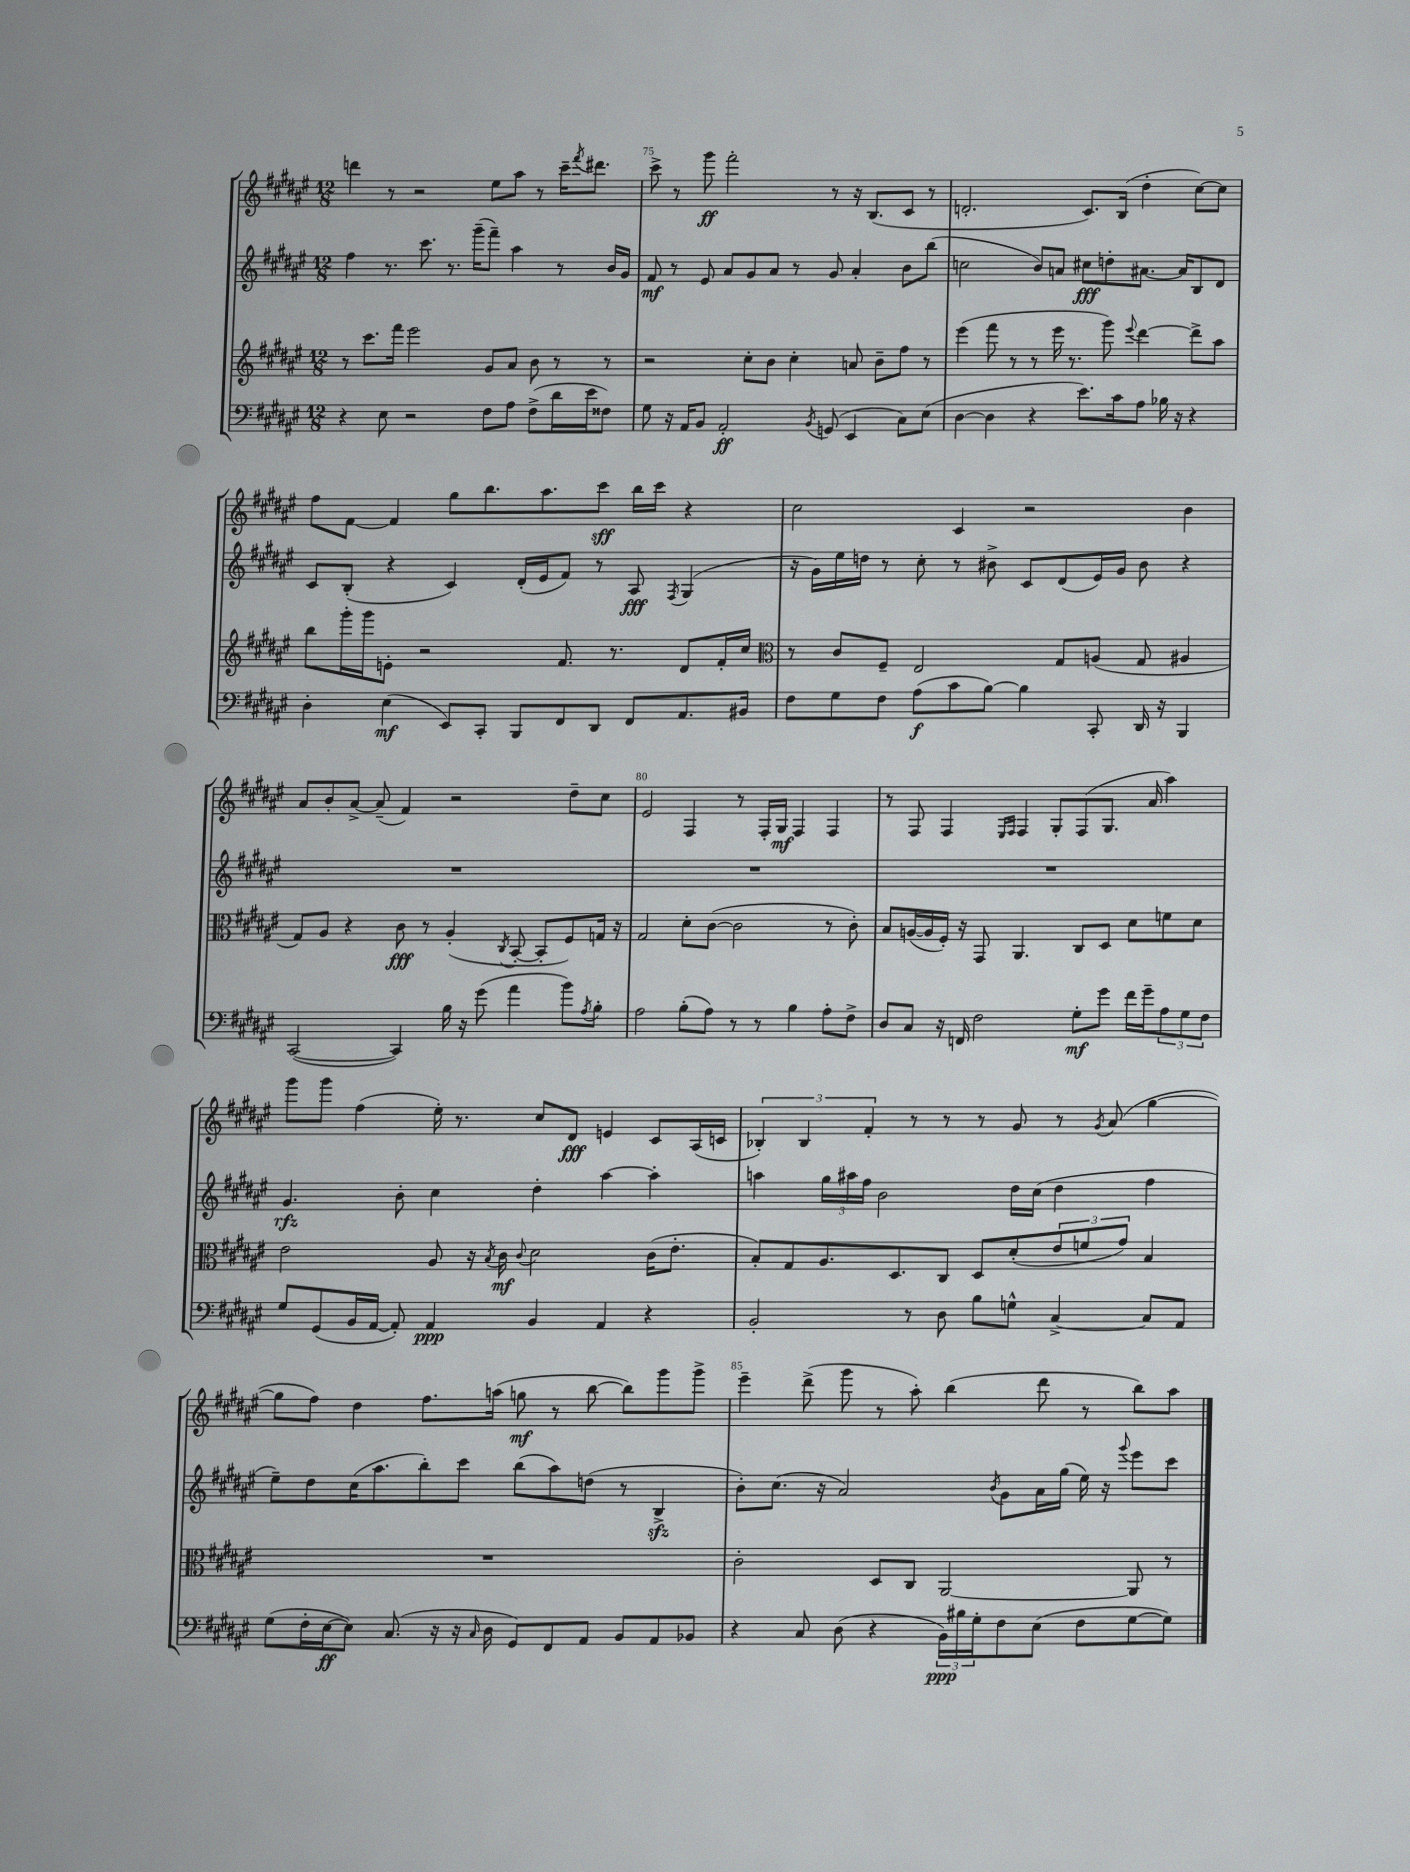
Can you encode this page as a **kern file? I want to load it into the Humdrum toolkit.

**kern	**kern	**kern	**kern
*staff4	*staff3	*staff2	*staff1
*clefF4	*clefG2	*clefG2	*clefG2
*k[f#c#g#d#a#e#]	*k[f#c#g#d#a#e#]	*k[f#c#g#d#a#e#]	*k[f#c#g#d#a#e#]
*M12/8	*M12/8	*M12/8	*M12/8
4r	8r	4ff#\	4ddd\
.	8.ccc#\L	.	.
8E#\	.	8.r	8r
.	16fff#\Jk	.	.
2r	2eee#\	.	2r
.	.	8.ccc#\	.
.	.	8.r	.
.	.	(16ggg#~\LK	.
8F#\L	8g#/L	8fff#~\J)	8ee#\L
8A#\J	8a#/J	4aa#\	8aa#\J
(8F#^\L	8b\	.	8r
16d#\L	8r	8r	16ccc#~\LK
.	.	.	8qfff#/
16e#\J	.	.	8.ddd#\J
8F##\J)	8r	16b/LL	.
.	.	16g#/JJ	.
=	=	=	=
8G#\	2r	8f#/	8ccc#^\
16r	.	8r	8r
16AA#/LK	.	.	.
8BB/J	.	8e#/	8ggg#\
2AA#'/	.	8a#/L	2fff#'\
.	8cc#'\L	8g#/	.
.	8b\J	8a#/J	.
.	4cc#'\	8r	.
8qBB/	.	.	.
(8GG/	.	8g#/	8r
4EE#/	8a/	4a#'/	16r
.	.	.	(8.B/L
.	8b~\L	.	.
8C#\L)	8ff#\J	8b\L	8c#/J
(8E#\J	8r	(8bb\J	8r
=	=	=	=
[4D#\	(4eee#\	2cc\	2.d'/
4D#\]	8fff#\	.	.
.	8r	.	.
4r	8r	8b/L)	.
.	16eee#\	8a/J	.
.	8.r	.	.
8.e#\L)	.	8cc#\L	8.c#/L)
.	8ggg#\)	8dd'\	.
16c#\k	.	.	(16B/Jk
.	8qqeee#/	.	.
8A#\J	[4ddd#\	[8.a#\J	4dd#'\
16B-\	.	.	.
16r	.	16a#/]LK	.
4r	8ddd#^\]L	8B/	[8cc#\L)
.	8aa#\J	8d#/J	8cc#\]J
=	=	=	=
4D#'\	8bb\L	8c#/L	8ff#\L
.	16ggg#'\L	(8B'/J	[8f#\J
.	16ggg#\J	.	.
(4E#\	8e'\J	4r	4f#/]
.	2r	.	.
8EE#/L)	.	4c#/)	8gg#\L
8CC#'/J	.	.	8.bb\
8BBB/L	.	(16d#'/LL	.
.	.	16e#/J	8.aa#\
8FF#/	8.f#/	8f#/J)	.
8DD#/J	.	8r	8ccc#\J
.	8.r	.	.
8FF#/L	.	8A#/	16bb\LL
.	.	.	16ccc#\JJ
.	.	8qF#/	.
8.AA#/	8d#/L	(4G#/	4r
.	16f#'/L	.	.
16BB#/Jk	16cc#/JJ	.	.
=	=	=	=
*	*clefC3	*	*
8F#\L	8r	16r	2cc#\
.	.	16g#\LL)	.
8G#\	8c#/L	16ee#\	.
.	.	16dd\JJ	.
8F#\J	8F#~/J	8r	.
(8A#\L	2E#/	8cc#'\	.
8c#\	.	8r	4c#/
[8B\J)	.	8b#^\	.
4B\]	.	8c#/L	2r
.	8G#/L	(8d#/	.
8CC#'/	(8A/J	16e#/L)	.
.	.	16g#/JJ	.
16DD#/	8G#/	8b#\	.
16r	.	.	.
4BBB/	4A#/	4r	4b\
=	=	=	=
([2CC#/	8G#/L)	1.r	8a#/L
.	8A#/J	.	8b'/
.	4r	.	[8a#^/J
.	.	.	(8a#~/]
4CC#/])	8c#\	.	4f#/)
.	8r	.	.
16B\	(4A#'/	.	2r
16r	.	.	.
(8g#\	.	.	.
.	8qC#/	.	.
4a#\	[8BB'/	.	.
.	8BB'/]L	.	.
8b\L)	8F#/)	.	8dd#~\L
8qA#/	.	.	.
8B'\J	16G/Jk	.	8cc#\J
.	16r	.	.
=	=	=	=
2A#\	2G#/	1.r	2e#/
(8B'\L	8d#'\L	.	4F#/
8A#\J)	([8c#\J	.	.
8r	2c#\]	.	8r
8r	.	.	16F#'/LL
.	.	.	16G#/JJ
4B\	.	.	4F#/
8A#'\L	8r	.	4F#/
8F#^\J	8c#'\)	.	.
=	=	=	=
8D#/L	8B/L	1.r	8r
8C#/J	([16A/L	.	8F#/
.	16A/]	.	.
16r	16F#'/JJ)	.	4F#/
16FF/	16r	.	.
2F#\	8GG#/	.	.
.	.	.	16qqE#/LL
.	.	.	16qqF#/JJ
.	4.AA#/	.	4F#/
.	.	.	8G#'/L
8G#'\L	8C#/L	.	(8F#/
8g#\J	8D#/J	.	8.G#/J
16f#\LL	8d#\L	.	.
16g#~\J	.	.	16a#/
12A#\	8f\	.	4aa#\)
12G#\	.	.	.
.	8d#\J	.	.
12F#\J	.	.	.
=	=	=	=
8G#/L	2e#\	4.g#/	8ggg#\L
(8GG#/	.	.	8ggg#\J
16BB/L	.	.	(4ff#\
[16AA#/JJ	.	.	.
8AA#'/])	.	8b'\	.
4AA#/	8A#/	4cc#\	16ee#'\)
.	.	.	8.r
.	16r	.	.
.	8qB/	.	.
.	16c#\	.	.
.	8qqc#/	.	.
4BB/	2d#\	4dd#'\	8cc#/L
.	.	.	8d#/J
4AA#/	.	[4aa#\	4e/
4r	(16c#\LK	4aa#'\]	8c#/L
.	8.e#'\J	.	.
.	.	.	(16A#/L
.	.	.	16c/JJ
=	=	=	=
2BB'/	8B'/L)	4aa\	6B-'/)
.	8G#/	.	.
.	.	.	6B-/
.	8.A#/	24gg#\LL	.
.	.	24aa#\	.
.	.	24ff#\JJ	6f#'/
.	.	2b\	.
.	8.D#/	.	.
8r	.	.	8r
8D#\	8C#/J	.	8r
8B\L	8D#/L	.	8r
8G^^\J	(8d#'/	16dd#\LL	8g#/
.	.	(16cc#\JJ	.
[4C#^/	12e#/	4dd#\	8r
.	12f/	.	.
.	.	.	8qg#/
.	.	.	(8a#/
.	12g#/J)	.	.
8C#/]L	4B/	4ff#\	[4gg#\
8AA#/J	.	.	.
=	=	=	=
(8G#\L	1.r	8ee#~\L)	8gg#\]L
16F#'\L	.	8dd#\	8ff#\J)
[16E#\J	.	.	.
8E#\]J)	.	(16cc#\K	4dd#\
.	.	8.aa#\	.
(8.C#/	.	.	.
.	.	8bb'\)	8.ff#\L
16r	.	.	.
16r	.	8ccc#\J	.
16qqC#/	.	.	.
16D#\	.	.	(16aa\Jk
8GG#/L)	.	(8bb\L	8gg\
8FF#/	.	8aa#\)	8r
8AA#/J	.	(8dd\J	[8bb\
8BB/L	.	8r	8bb\]L)
8AA#/	.	4B^/	8ggg#\
8BB-/J	.	.	8ggg#^\J
=	=	=	=
4r	2c#'\	8b'\L)	4eee#~\
.	.	(8.cc#\J	.
8C#/	.	.	(8ddd#^\
.	.	16r	.
(8D#\	.	2a#/)	8ggg#\
4r	8D#/L	.	8r
.	8C#/J	.	8aa#'\)
24BB\LL)	[2AA#/	.	(4bb\
24B#\	.	.	.
24G#'\J	.	.	.
.	.	8qb/	.
8F#\	.	8g#\L	.
(8E#\J	.	16a#\L	8ddd#\
.	.	(16gg#\JJ	.
8F#\L	.	16ee#\)	8r
.	.	16r	.
.	.	8qqggg#/	.
[8G#\	8AA#/]	8eee#\L	8bb\L)
8G#\]J)	8r	8ccc#\J	8aa#\J
==	==	==	==
*-	*-	*-	*-
